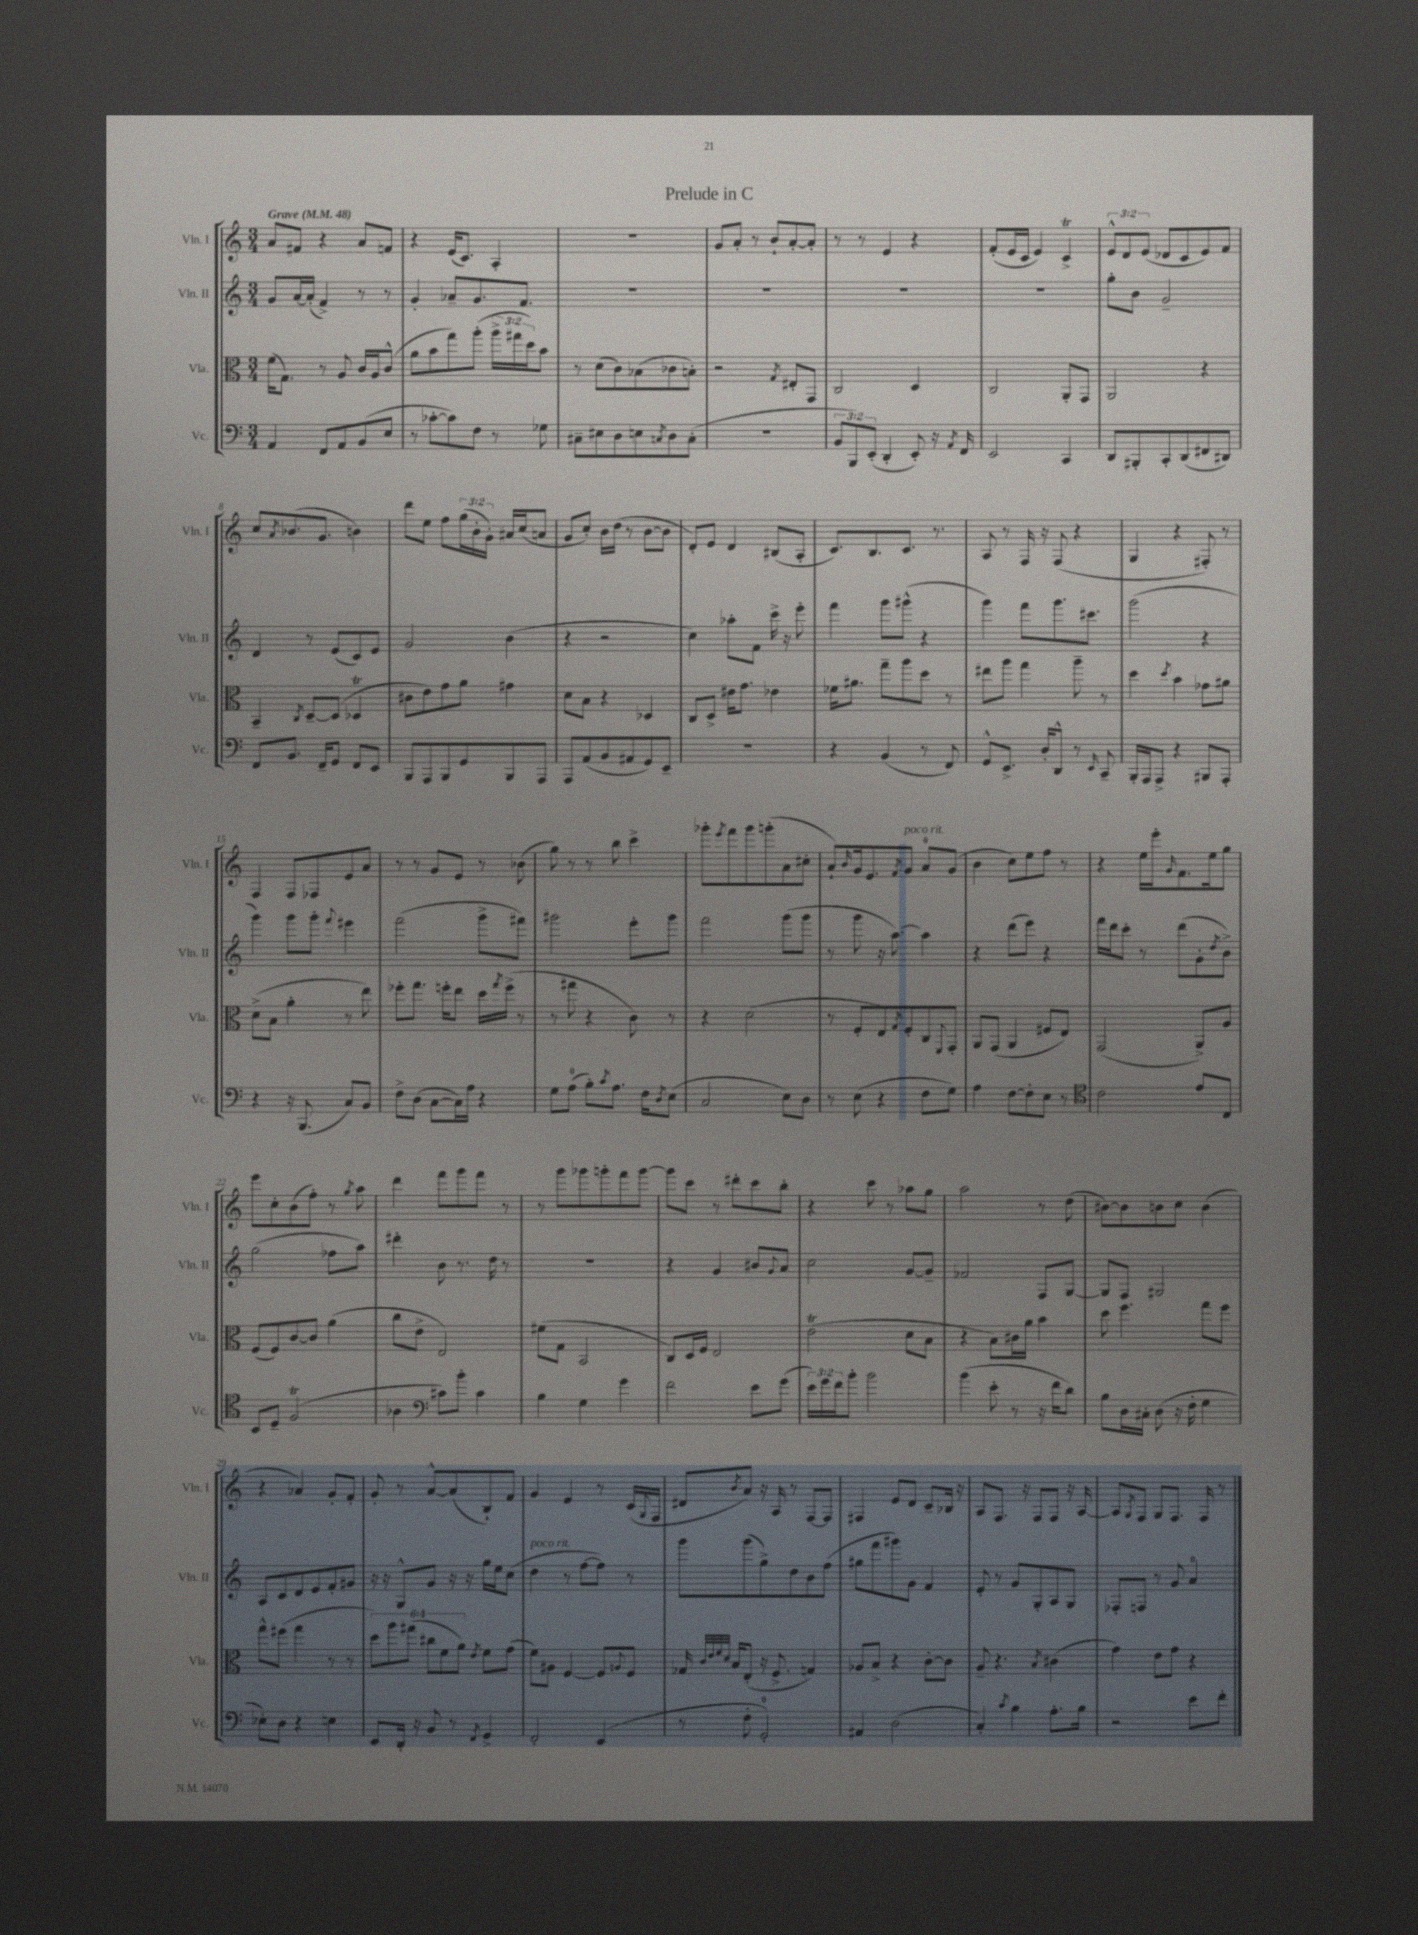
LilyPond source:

\header { title = "Prelude in C" }
<<
\new StaffGroup <<
\new Staff = "s0" \with { instrumentName = "Vln. I" shortInstrumentName = "Vln. I" } {
    \clef treble \key c \major \numericTimeSignature \time 3/4 \override Staff.TupletNumber.text = #tuplet-number::calc-fraction-text \tempo "Grave" 4 = 48
    a'8 fis'8 r4 a'8 f'8 |
    r4 e'16( c'8.) a4-. |
    R2. |
    g'8 a'8-. r8 b'8-! a'8~-. a'8-. |
    r8 r8 e'4 r4 |
    f'8-.( e'16 c'16 e'4) c'4->\trill |
    \tuplet 3/2 { e'8-^ d'8 e'8( } des'8 c'8 e'8) f'8 |
    c''8 \acciaccatura { a'8 } bes'8.( g'8. b'4) |
    d'''8 e''8 f''8 \tuplet 3/2 { g''16( b'16-. g'16-.) } ais'16 c''16( a'8 |
    g'8 c''8-.) b'16 d''16( r8 b'8~ b'8 |
    d'8-.) e'8 d'4 bis8( a8-. |
    c'8.) b8. c'8. r8. |
    a8 r8 f16 r16 f8( r4 |
    g4 r4 fis8-.) r8 |
    f4 f8 fes8 e'8 a'8 |
    r8 r8 g'8 e'8 r8 bes'8( |
    g''8) r8 r8 b''8 c'''4-> |
    ges'''8-. \acciaccatura { e'''8 } f'''8 ges'''8 g'''8-.( a'8 cis''8-. |
    a'8-!) \grace { b'16 } g'16 e'8. \acciaccatura { f'8 } g'8^\markup { \italic "poco rit." } a'8-0 g'8( |
    b'4 c''8) e''8 f''8 r8 |
    r4 e''16 e'''16-. \grace { g'16 } f'8. e''16 g''8 |
    e'''8 c''8-. b'8( f''8-.) r8 \acciaccatura { g''8 } a''8 |
    d'''4 f'''8 g'''8 f'''8 r8 |
    r8 g'''8 ges'''8 g'''8-. f'''8 g'''8~ |
    g'''8 c'''8 r8 dis'''8-. c'''8 b''8-. |
    r4 c'''8 r8 aes''8 g''8 |
    a''2 r8 d''8( |
    bis'8~) bis'8 b'8 c''8 b'4( |
    r4 aes'4) g'8-. f'8-. |
    g'8-. r8 a'8~-^ a'8( b8-!) f'8 |
    g'4 e'4 r8 c'16( \appoggiatura { g8 } f16 |
    dis'8 \acciaccatura { b'8 } a'8) r16 a16 r8 f8~ f8 |
    fis4 e'8 d'8 c'8-- bes16 r16 |
    a8 f8. r16 f8 f8 r16 a16~ |
    a8 \acciaccatura { g8 } f8 g8 f8. f16 r8 \bar "|." |
}
\new Staff = "s1" \with { instrumentName = "Vln. II" shortInstrumentName = "Vln. II" } {
    \clef treble \key c \major \numericTimeSignature \time 3/4
    g'8 a'16~ a'16-.( f'4->) r8 r8 |
    g'4-. aes'8-- g'8. f'8. |
    R2. |
    R2. |
    R2. |
    R2. |
    g''8-. b'8 g'2-- |
    d'4 r8 e'8( c'8) e'8 |
    g'2 b'4( |
    r4 r2 |
    c''4) aes''8-. f'8 c'''16-> r16 e'''8-. |
    f'''4 g'''8 gis'''8-^( r4 |
    g'''4) f'''8 g'''8. cis'''8. |
    g'''2( r4 |
    g'''4) g'''8 g'''8-. \appoggiatura { f'''8 } eis'''4 |
    f'''2( g'''8-> fis'''8) |
    gis'''2 e'''8-. gis'''8 |
    f'''2 g'''8( g'''8 |
    r8 g'''8 r16 a''8.~) a''4 |
    r4 d'''8( e'''8) r4 |
    f'''16 d'''16 c'''8-. r8 d'''8( g'8-. \acciaccatura { d''8 } b'8->) |
    g''2( fes''8 a''8) |
    dis'''4-. b'8 r8. d''16 r8 |
    R2. |
    r4 g'4 bis'8 \appoggiatura { g'8 } a'8 |
    c''2 g'8~ g'8-- |
    fes'2 f8 g8~ |
    g8 f8 gis2 |
    a8 c'8 d'8 e'8 f'8-. gis'8 |
    r16 r16 g8-^ g'8 r16 r16 g''16 e''16 c''8( |
    d''4^\markup { \italic "poco rit." } r8 f''8~ f''8) r8 |
    g'''8 g'''8( g''8->) d''8 b'8 f''8( |
    gis''8 f'''8 gis'''8) g'8 f'4 |
    e'8-. r8 g'8 g8-. a8 g8 |
    fes8-. f8 r8 g'8 a'4-0 \bar "|." |
}
\new Staff = "s2" \with { instrumentName = "Vla." shortInstrumentName = "Vla." } {
    \clef alto \key c \major \numericTimeSignature \time 3/4 \override Staff.TupletNumber.text = #tuplet-number::calc-fraction-text
    f'16( g8.) r8 a8 c'16 a16 c'8-^( |
    a'8 b'8 g''8) a''8-.( \tuplet 3/2 { a''16-> gis''16 d''16) } b'8 |
    r8 d'8( c'8) bes8( ces'8 b8-.) |
    r2 \acciaccatura { g8 } eis8-. g,8 |
    c2 d4 |
    c2 a,8-. g,8 |
    a,2 r4 |
    b,4-- \acciaccatura { c8 } d8~-- d8( des4\trill |
    cis'8 e'8) g'8 a'8 gis'4 |
    d'8 b8 r4 des4 |
    c8 d8-> eis'16 g'8. ees'4 |
    fes'16 ais'8. g''8-- a''8 d''8 r8 |
    eis''8 a''8 g''4 a''8-- r8 |
    d''4 \acciaccatura { d''8 } b'4 ges'8 ais'8 |
    d'8->( b8 a'4-. r8 e''8) |
    fes''8-. g''8. f''16-. e''8 d''16 \acciaccatura { g''8 } f''16->( r8 |
    r8 gis''8 r4 c'8) r8 |
    r4 d'2( |
    r8 f8-. e8) \acciaccatura { g8 } f8-. c8 \appoggiatura { f,8 } g,8-. |
    a,8 g,8( a,4 fis8 e8) |
    g,2( a,8->) a8 |
    f8( f8) c'8~ c'8 a'4( |
    c''8 e'8-> e2) |
    fis'8( g8 b,2 |
    c8) d16 f16 e2 |
    e'2\trill( d'8 b8 |
    r4 b8) cis'16 a'16 b'4 |
    d''8 f''4. g''8 f''8 |
    g''8-^ fis''8( g''4 r8 r8 |
    \tuplet 6/4 { d''8) a''8 gis''8( cis''8 f'8 a'8) } \acciaccatura { e'8 } f'8 g'8( |
    f'8) ais8 f4~ f8 \appoggiatura { a8 } f8 |
    ges16 \grace { c'32 e'32 f'32 d'32 } b16 e8-.( r16 f8.-> g4) |
    aes8 b8-> r4 c'8~-. c'8 |
    a8-- r4. \acciaccatura { b8 } cis'4( |
    g'4) e'8 g'8 r4 \bar "|." |
}
\new Staff = "s3" \with { instrumentName = "Vc." shortInstrumentName = "Vc." } {
    \clef bass \key c \major \numericTimeSignature \time 3/4 \override Staff.TupletNumber.text = #tuplet-number::calc-fraction-text
    a,4 f,8 a,8 b,8( e8 |
    r8 ces'8~-. ces'8) f8 r8 ges8 |
    cis8-- eis8 d8 e8 \acciaccatura { c8 } d8 c8-.( |
    R2. |
    \tuplet 3/2 { b,8 b,,8) e,8-.( } d,4-. e,8-.) r16 \acciaccatura { a,8 } f,16 |
    e,2 c,4 |
    d,8 bis,,8-. c,8-. d,8( fis,8 dis,8) |
    f,8 b,8. f,16-- g,8 f,8 e,8 |
    b,,8 a,,8 b,,8 g,8 b,,8 a,,8 |
    a,,8 a,8( b,8 ais,8 g,8) e,8-- |
    R2. |
    r4 b,4( r8 f,8) |
    g,8-^ e,8.-> d16-. d,8-^ r8 \grace { e,16 } c,8-- |
    b,,16-. a,,16 a,,8-> r4 bis,,8 a,,8-. |
    r4 r16 b,,8.( c8) b,8 |
    f8-> d8( c8~ c16) a16 r4 |
    g8 a8-0( b8-.) \acciaccatura { c'8 } a8. f16 \acciaccatura { d8 } e8( |
    c2 e8) d8 |
    r8 e8( r4 f8 g8) |
    a4 f8~ f8-. e8 r8 |
    \clef tenor c'2 e'8 c8 |
    b,8 d8-- f2\trill( |
    aes4 \clef bass cis'8) b'8-. cis'4 |
    b4 g4 g'4 |
    f'2 e'8 g'8( |
    \tuplet 3/2 { e'16) g'16 f'16 } b'8-. b'2 |
    b'4( e'8-. r8 r16 f'16 d'8) |
    b8 d16 cis16-. d8( r16 f16-. g4 |
    ees8-.) d8 r4 e4 |
    e,8 d,16-. r16 b,8 r8 \acciaccatura { f,8 } g,4-> |
    f,2-. e,4( |
    r8 f8-. g,2-0-.) |
    ais,4 d2( |
    c4-.) \acciaccatura { c'8 } b4 a8.-. b16 |
    r2 e'8 f'8-. \bar "|." |
}
>>
>>
